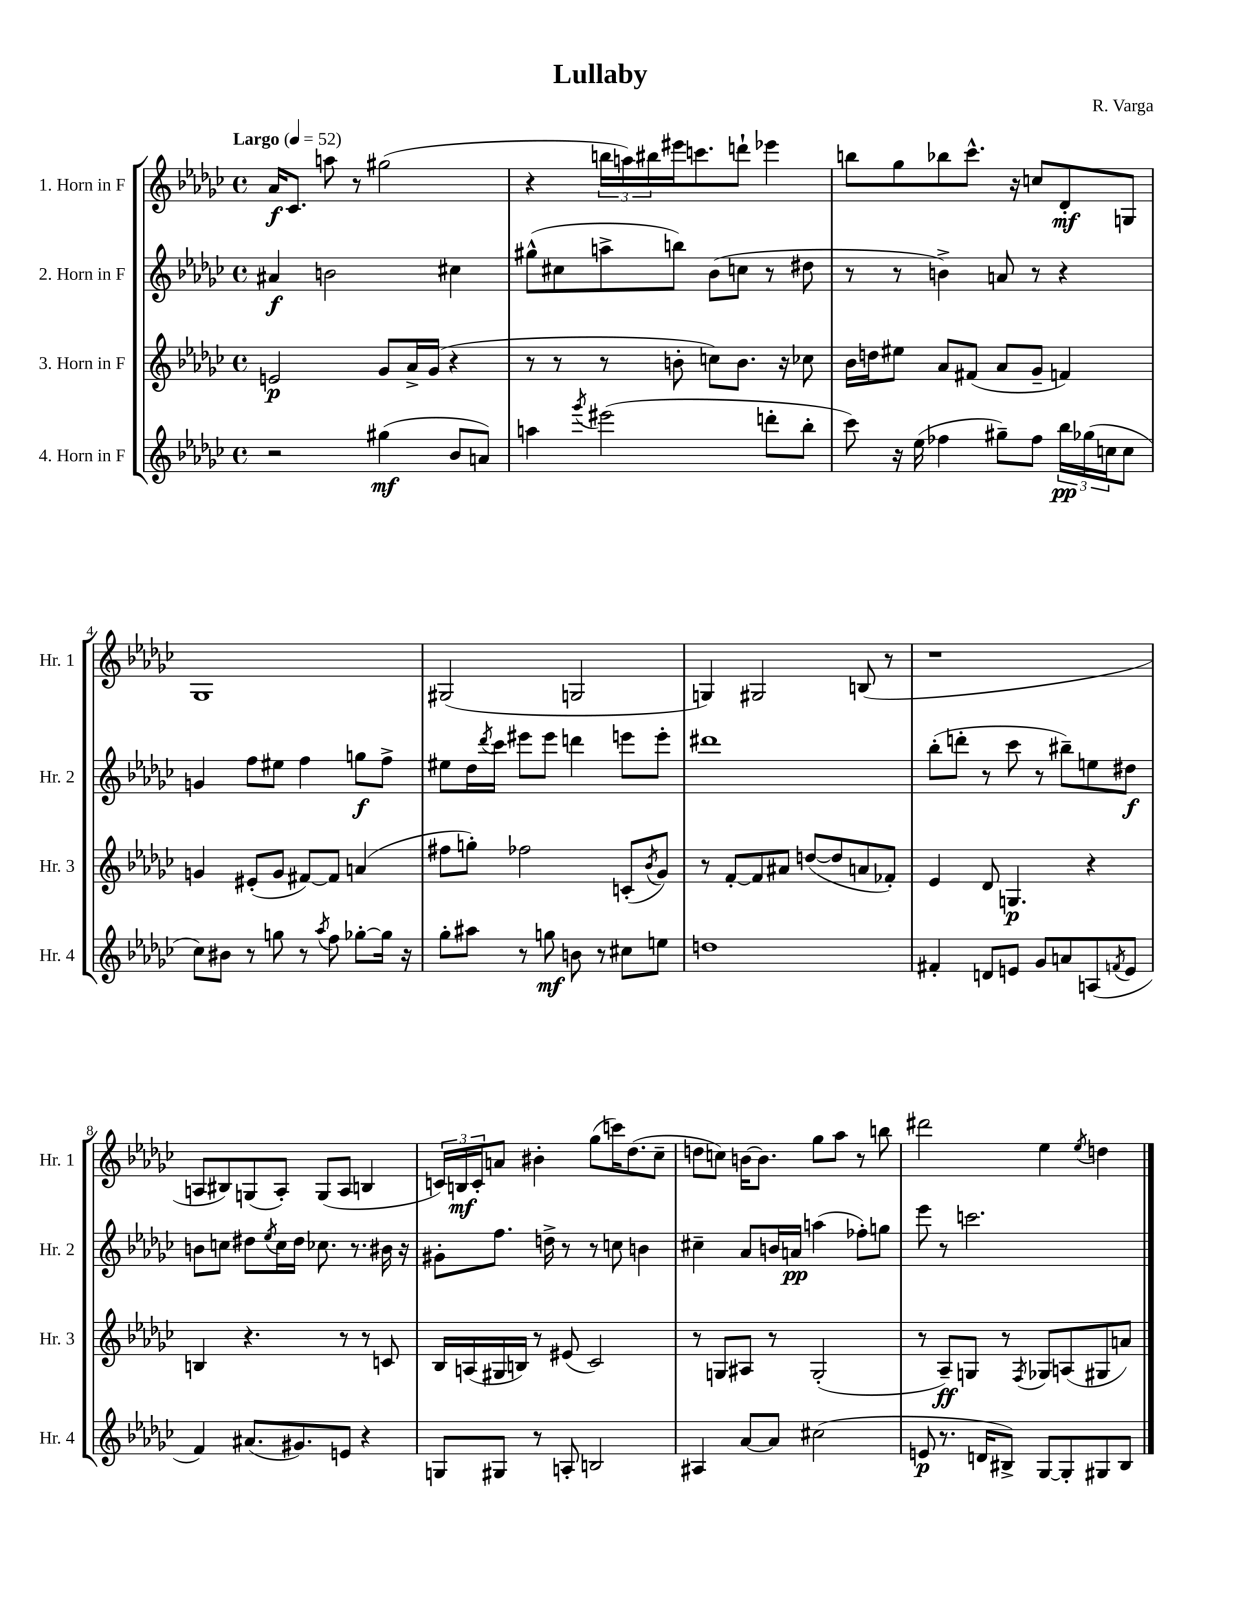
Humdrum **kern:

**kern	**dynam	**kern	**dynam	**kern	**dynam	**kern	**dynam
*part4	*part4	*part3	*part3	*part2	*part2	*part1	*part1
*staff4	*staff4	*staff3	*staff3	*staff2	*staff2	*staff1	*staff1
*I"4. Horn in F	*	*I"3. Horn in F	*	*I"2. Horn in F	*	*I"1. Horn in F	*
*I'Hr. 4	*	*I'Hr. 3	*	*I'Hr. 2	*	*I'Hr. 1	*
*clefG2	*	*clefG2	*	*clefG2	*	*clefG2	*
*k[b-e-a-d-g-c-]	*	*k[b-e-a-d-g-c-]	*	*k[b-e-a-d-g-c-]	*	*k[b-e-a-d-g-c-]	*
*M4/4	*	*M4/4	*	*M4/4	*	*M4/4	*
*met(c)	*	*met(c)	*	*met(c)	*	*met(c)	*
*MM52	*	*MM52	*	*MM52	*	*MM52	*
=1	=1	=1	=1	=1	=1	=1	=1
!	!	!	!	!	!	!LO:TX:a:B:t=Largo	!
2r	.	2en/	p	4a#X/	f	16a-/KL	f
.	.	.	.	.	.	8.c-/J	.
.	.	.	.	2bn\	.	8aan\	.
.	.	.	.	.	.	8r	.
(4gg#X\	mf	8g-/L	.	.	.	(2gg#X\	.
.	.	16a-^/L	.	.	.	.	.
.	.	(16g-/JJ	.	.	.	.	.
8b-/L	.	4r	.	4cc#X\	.	.	.
8an/J)	.	.	.	.	.	.	.
=2	=2	=2	=2	=2	=2	=2	=2
4aan\	.	8r	.	(8gg#X^^\L	.	4r	.
.	.	8r	.	8cc#X\	.	.	.
8qggg-/	.	.	.	.	.	.	.
(2eee#X\	.	8r	.	8aan^\	.	24bbn\LL	.
.	.	.	.	.	.	24aan\)	.
.	.	.	.	.	.	24bb#X\	.
.	.	8bn'\	.	8bbn\J)	.	16eee#X\J	.
.	.	.	.	.	.	8.cccn\	.
.	.	8ccn\L)	.	(8b-\L	.	.	.
.	.	8.b\J	.	8ccn\J	.	8dddn`\J	.
8dddn'\L	.	.	.	8r	.	4eee-X\	.
.	.	16r	.	.	.	.	.
8bb-'\J	.	8cc-X\	.	8dd#X\	.	.	.
=3	=3	=3	=3	=3	=3	=3	=3
8ccc-\)	.	16b-\LL	.	8r	.	8bbn\L	.
.	.	16ddn\J	.	.	.	.	.
16r	.	8ee#X\J	.	8r	.	8gg-\	.
(16ee-\	.	.	.	.	.	.	.
4ff-X\	.	8a-/L	.	4bn^\)	.	8bb-X\	.
.	.	(8f#X/J	.	.	.	8.ccc-^^\J	.
8gg#X~\L)	.	8a-/L	.	8an/	.	.	.
.	.	.	.	.	.	16r	.
8ff-\J	.	8g-~/J	.	8r	.	8ccn/L	.
24bb-\LL	pp	4fn/)	.	4r	.	8d-'/	mf
(24gg-X\	.	.	.	.	.	.	.
24ccn\J	.	.	.	.	.	.	.
8cc\J	.	.	.	.	.	8Gn/J	.
!!LO:LB:g=z
=4	=4	=4	=4	=4	=4	=4	=4
8cc-\L)	.	4gn/	.	4gn/	.	1G-	.
8b#X\J	.	.	.	.	.	.	.
8r	.	(8e#X'/L	.	8ff\L	.	.	.
8ggn\	.	8g/J	.	8ee#X\J	.	.	.
8r	.	[8f#X/L)	.	4ff\	.	.	.
8qaa-/	.	.	.	.	.	.	.
8ff\	.	8f#/J]	.	.	.	.	.
[8gg-X'\L	.	(4an/	.	8ggn\L	f	.	.
16gg-\Jk]	.	.	.	8ff^\J	.	.	.
16r	.	.	.	.	.	.	.
=5	=5	=5	=5	=5	=5	=5	=5
8gg-'\L	.	8ff#X\L	.	8ee#X\L	.	(2G#X/	.
8aa#X\J	.	8ggn'\J)	.	16dd-\L	.	.	.
.	.	.	.	8qddd-/	.	.	.
.	.	.	.	16ccc-\JJ	.	.	.
8r	.	2ff-X\	.	8eee#X\L	.	.	.
8ggn\	mf	.	.	8eee#\J	.	.	.
8bn\	.	.	.	4dddn\	.	2Gn/	.
8r	.	.	.	.	.	.	.
8cc#X\L	.	(8cn'/L	.	8eeen\L	.	.	.
.	.	8qb-/	.	.	.	.	.
8een\J	.	8g-/J)	.	8eee'\J	.	.	.
=6	=6	=6	=6	=6	=6	=6	=6
1ddn	.	8r	.	1ddd#X	.	4Gn/)	.
.	.	[8f'/L	.	.	.	.	.
.	.	8f/]	.	.	.	2G#X/	.
.	.	8a#X/J	.	.	.	.	.
.	.	([8ddn/L	.	.	.	.	.
.	.	8dd/]	.	.	.	.	.
.	.	8an/	.	.	.	(8Bn/	.
.	.	8f-X'/J)	.	.	.	8r	.
=7	=7	=7	=7	=7	=7	=7	=7
4f#X'/	.	4e-/	.	(8bb-'\L	.	1r	.
.	.	.	.	8dddn'\J	.	.	.
8dn/L	.	8d-/	.	8r	.	.	.
8en/J	.	4.Gn/	p	8ccc-\	.	.	.
8g-/L	.	.	.	8r	.	.	.
8an/	.	.	.	8bb#X~\L)	.	.	.
(8An/	.	4r	.	8een\	.	.	.
8qfn/	.	.	.	.	.	.	.
8e/J	.	.	.	8dd#X\J	f	.	.
!!LO:LB:g=z
=8	=8	=8	=8	=8	=8	=8	=8
4f/)	.	4Bn/	.	8bn\L	.	8An/L	.
.	.	.	.	8ccn\J	.	8B#X/)	.
(8.a#X/L	.	4.r	.	8dd#X\L	.	(8Gn/	.
.	.	.	.	8qee-/	.	.	.
.	.	.	.	16cc\L	.	8A'/J)	.
8.g#X/)	.	.	.	16dd#\JJ	.	.	.
.	.	.	.	8.cc-X\	.	(8G/L	.
8en/J	.	8r	.	.	.	8A/J	.
.	.	.	.	8.r	.	.	.
4r	.	8r	.	.	.	4Bn/	.
.	.	8cn/	.	16b#X\	.	.	.
.	.	.	.	16r	.	.	.
=9	=9	=9	=9	=9	=9	=9	=9
8Gn/L	.	16B-/LL	.	8g#X'\L	.	24cn/LL)	.
.	.	.	.	.	.	24Bn/	mf
.	.	(16An/	.	.	.	.	.
.	.	.	.	.	.	24c'/J	.
8G#X/J	.	16G#X/	.	8.ff\J	.	8an/J	.
.	.	16Bn/JJ)	.	.	.	.	.
8r	.	8r	.	.	.	4b#X'\	.
.	.	.	.	16ddn^\	.	.	.
8An'/	.	(8e#X/	.	8r	.	.	.
2Bn/	.	2c-/)	.	8r	.	(8gg-\L	.
.	.	.	.	8ccn\	.	16cccn\K)	.
.	.	.	.	.	.	(8.dd-\	.
.	.	.	.	4bn\	.	.	.
.	.	.	.	.	.	8cc-~\J	.
=10	=10	=10	=10	=10	=10	=10	=10
4A#X/	.	8r	.	4cc#X~\	.	8ddn\L	.
.	.	8Gn/L	.	.	.	8ccn\J)	.
[8a-/L	.	8A#X/J	.	8a-/L	.	[16bn\KL	.
.	.	.	.	.	.	8.b\J]	.
8a-/J]	.	8r	.	16bn/L	.	.	.
.	.	.	.	16an/JJ	pp	.	.
(2cc#X\	.	(2G'/	.	(4aan\	.	8gg-\L	.
.	.	.	.	.	.	8aa-\J	.
.	.	.	.	8ff-X'\L)	.	8r	.
.	.	.	.	8ggn\J	.	8bbn\	.
=11	=11	=11	=11	=11	=11	=11	=11
8en/	p	8r	.	8eee-\	.	2ddd#X\	.
8.r	.	8A-~/L)	ff	8r	.	.	.
.	.	8Gn/J	.	2.cccn\	.	.	.
16dn/KL	.	.	.	.	.	.	.
8B#X^/J)	.	8r	.	.	.	.	.
.	.	8qF/	.	.	.	.	.
[8G-/L	.	8G-X/L	.	.	.	4ee-\	.
8G-'/]	.	(8An/	.	.	.	.	.
.	.	.	.	.	.	8qee-/	.
8G#X/	.	8G#X/	.	.	.	4ddn\	.
8B#/J	.	8an/J)	.	.	.	.	.
==	==	==	==	==	==	==	==
*-	*-	*-	*-	*-	*-	*-	*-
